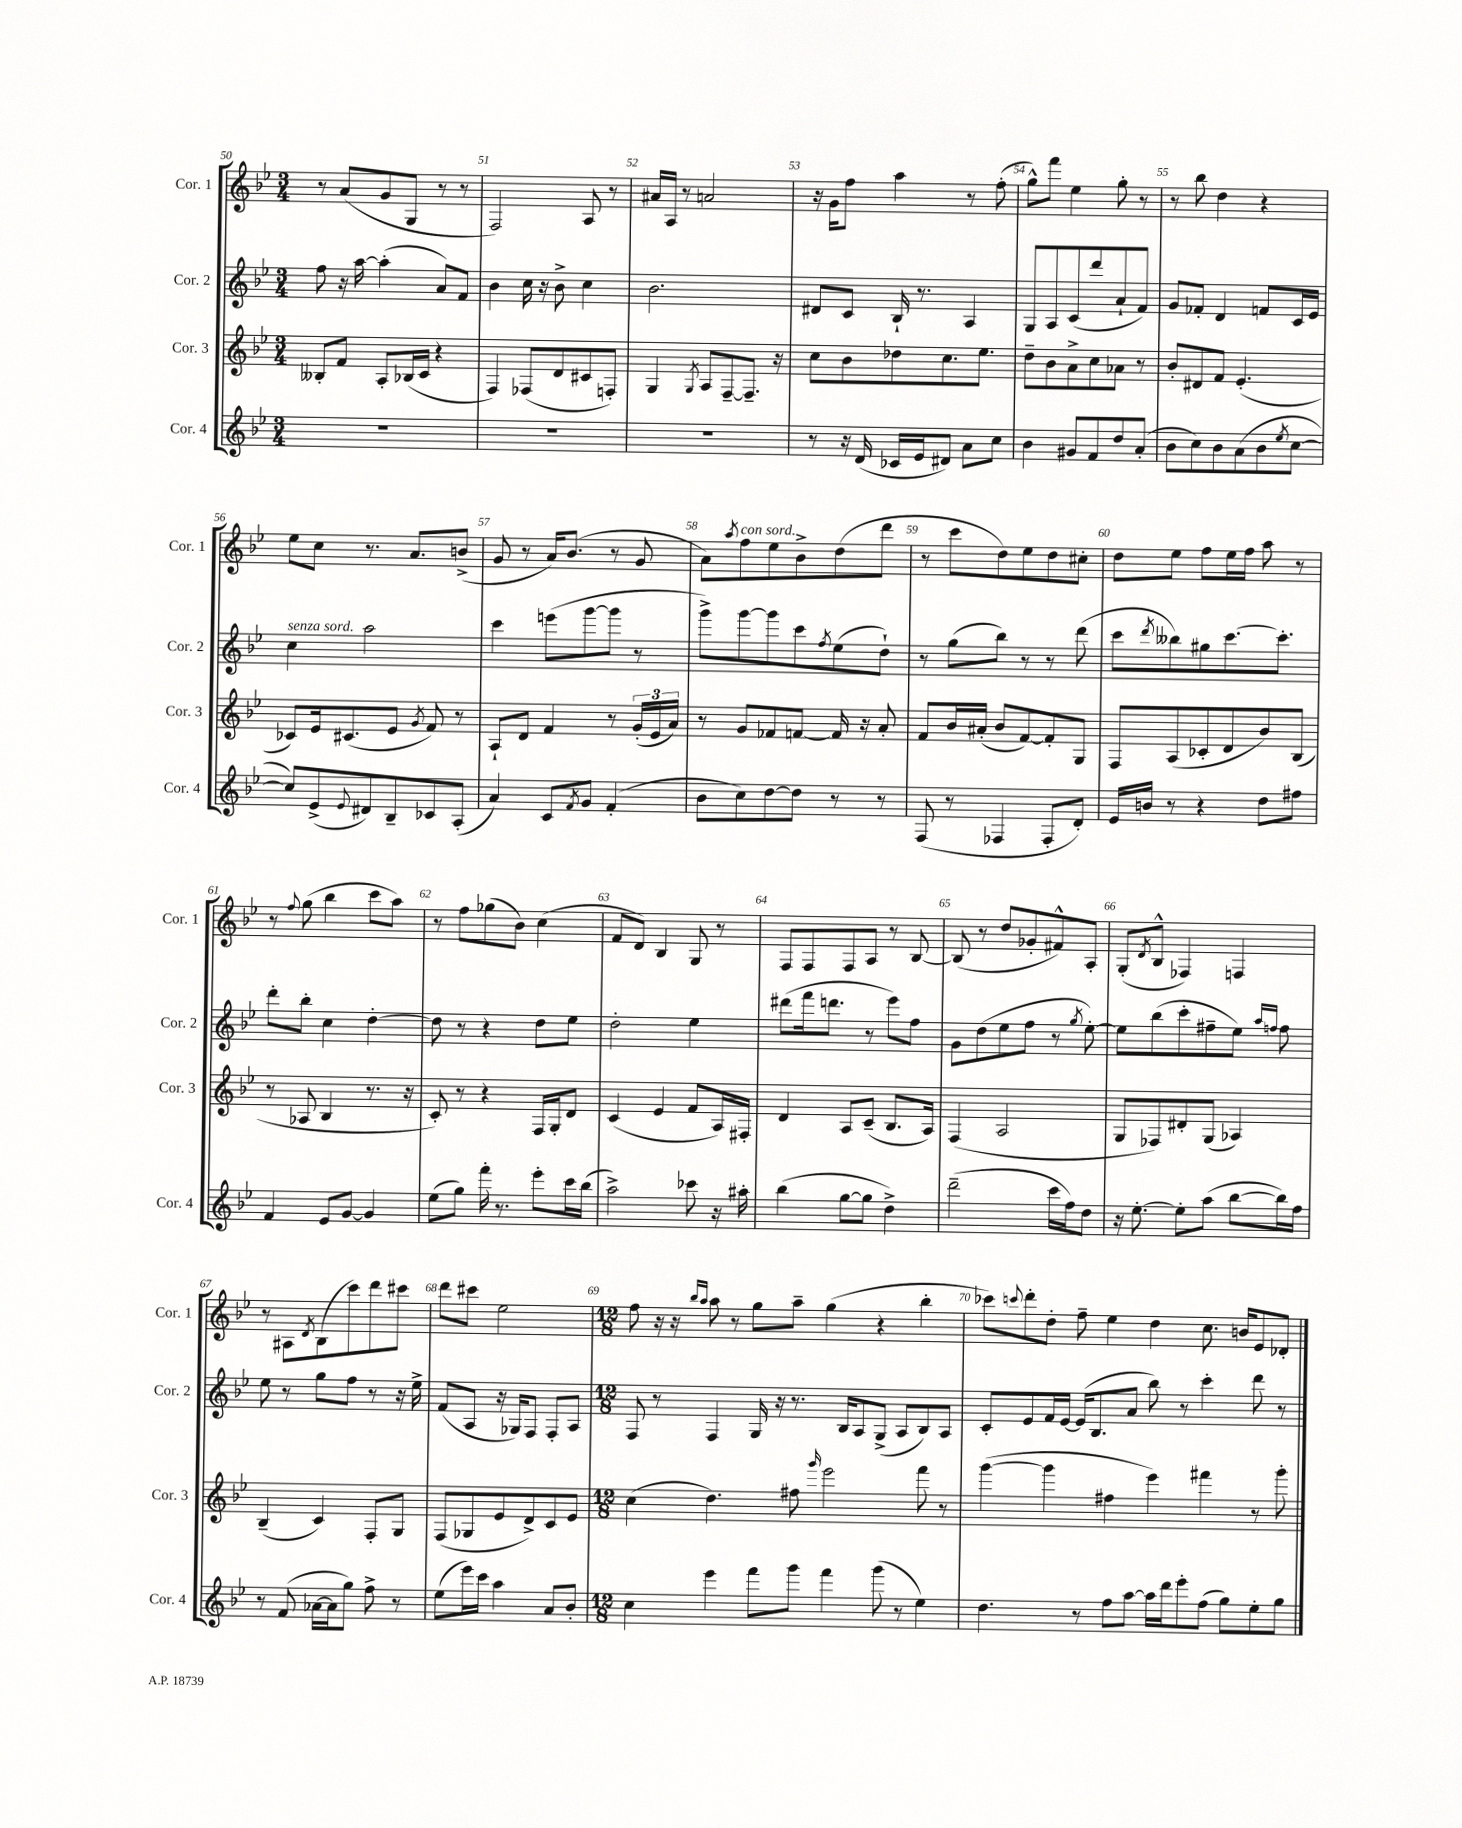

**kern	**kern	**kern	**kern
*staff4	*staff3	*staff2	*staff1
*clefG2	*clefG2	*clefG2	*clefG2
*k[b-e-]	*k[b-e-]	*k[b-e-]	*k[b-e-]
*M3/4	*M3/4	*M3/4	*M3/4
2.r	8B--'	8ff	8r
.	8f	16r	(8a
.	.	[16aa	.
.	8A'	(4aa']	8g
.	(16B-	.	8G
.	16c	.	.
.	4r	8a)	8r
.	.	8f	8r
=	=	=	=
2.r	4F)	4b-	2F)
.	(8F-	16cc	.
.	.	16r	.
.	8d	8b-^	.
.	8c#	4cc	8A
.	8F')	.	8r
=	=	=	=
2.r	4G	2.b-	16a#
.	.	.	16A
.	.	.	8r
.	8qG	.	.
.	8A	.	2a
.	[8F~	.	.
.	8.F~]	.	.
.	16r	.	.
=	=	=	=
8r	8cc	8d#	16r
.	.	.	16g
16r	8b-	8c	8ff
(16d	.	.	.
16c-	8dd-	16B-`	4aa
16e-	.	8.r	.
8d#)	8.cc	.	.
8a	.	4A	8r
.	8.ee-	.	.
8cc	.	.	(8ff'
=	=	=	=
4b-	8dd~	8G	8gg^^)
.	8b-	8A	8fff
8g#	8a^	(8c	4ee-
8f	8cc	8ddd	.
8dd	8a-	8a`	8gg'
(8a'	8r	8f)	8r
=	=	=	=
8b-	8b-'	8g	8r
8cc)	8d#	8f-'	8bb-
8b-	8f	4d	4dd
(8a	(4.e-'	.	.
8b-	.	8f	4r
8qee-	.	.	.
[8cc	.	16c	.
.	.	16e-	.
=	=	=	=
8cc])	8c-)	4cc	8ee-
(8e-^	16e-	.	8cc
.	(8.c#	.	.
8qqe-	.	.	.
8d#)	.	2aa	8.r
8B-~	8e-	.	.
.	.	.	8.a
.	8qg	.	.
8c-	8f)	.	.
(8A'	8r	.	(8b^
=	=	=	=
4a)	8A`	4ccc	8g
.	8d	.	8r
8c	4f	(8eee	16a)
.	.	.	(8.b-
8qf	.	.	.
8g	.	[8ggg	.
(4f'	8r	8ggg]	8r
.	(24g'	8r	8g
.	24e-	.	.
.	24a)	.	.
=	=	=	=
8b-	8r	8ggg^)	8a)
.	.	.	8qaa
8cc)	8g	[8ggg	8ff
[8dd	8f-	8ggg]	8ee-
8dd]	[8f	8ccc	8b-^
.	.	8qff	.
8r	16f]	(8ee-	(8dd
.	16r	.	.
8r	8a'	8dd`)	8ddd
=	=	=	=
(8F	8f	8r	8r
8r	16b-	(8gg	8ccc
.	(16a#'	.	.
4F-	8b-	8bb-)	8dd)
.	[8f)	8r	8ee-
8F-'	8f']	8r	8dd
8d')	8G	(8ddd	8cc#'
=	=	=	=
16e-	8F	8ccc	8dd
16b	.	.	.
.	.	8qddd	.
8r	(8A	8bb--)	8ee-
4r	8c-'	8gg#	8ff
.	8d	[8.ccc	16ee-
.	.	.	16ff
8dd	8b-)	.	8aa
.	.	8.ccc']	.
8ff#	(8B-	.	8r
=	=	=	=
4f	8r	8ddd'	8r
.	.	.	8qqff
.	8A-	8bb-'	(8gg
8e-	4B-	4cc	4bb-
[8g	.	.	.
4g]	8.r	[4dd'	8ccc
.	.	.	8aa)
.	16r	.	.
=	=	=	=
(8ee-	8c')	8dd]	8r
8gg)	8r	8r	8ff
16fff'	4r	4r	(8gg-
8.r	.	.	.
.	.	.	8b-)
8eee-'	16F	8dd	(4cc
.	16G'	.	.
16ccc	8d	8ee-	.
(16bb-	.	.	.
=	=	=	=
2aa^)	(4c	2dd'	8f
.	.	.	8d)
.	4e-	.	4B-
8ccc-	8f	4ee-	8G
16r	16A)	.	8r
16aa#'	16F#'	.	.
=	=	=	=
(4bb-	4d	(8ddd#	8F
.	.	16fff	8F
.	.	8.ddd	.
[8gg	8A	.	8F
8gg]	(8c~	8r	8A
4dd^)	8.B-	8eee-)	8r
.	.	8ff	[8B-
.	16A)	.	.
=	=	=	=
(2ddd~	(4F	8g	(8B-]
.	.	(8dd	8r
.	2A	8ee-	8dd
.	.	8ff	8g-'
16ccc	.	8r	8f#^^)
16ff)	.	.	.
.	.	8qgg	.
8dd	.	[8ee-')	8A'
=	=	=	=
16r	8G	8ee-]	(8G'
[8.ee-'	.	.	.
.	.	.	8qd
.	8F-)	(8bb-	8B-^^
8ee-']	8d#'	8ccc'	4F-)
(8aa	(8G	8ff#~	.
[8bb-	4A-)	8ee-)	4F
.	.	16qqaa	.
.	.	16qqff	.
16bb-])	.	8ff	.
16ff	.	.	.
=	=	=	=
8r	(4B-~	8ee-	8r
(8f	.	8r	8A#
.	.	.	8qd
[16a-	4c)	8gg	(8B-
16a-]	.	.	.
8gg)	.	8ff	8ccc)
8ff^	8F'	8r	8ddd
8r	8G	16r	8ccc#
.	.	16ee-^	.
=	=	=	=
(8ee-	(8F	(8f	8ddd
16eee-)	8G-	8A	8ccc#
16ccc	.	.	.
4aa	8e-	16r	2ee-
.	.	16G-)	.
.	8d^)	8F	.
8a	8c	8F'	.
8b-'	8e-	8A	.
=	=	=	=
*M12/8	*M12/8	*M12/8	*M12/8
4cc	(4cc	8F	8ff
.	.	8r	16r
.	.	.	16r
.	.	.	16qqbb-
.	.	.	16qqaa
4eee-	4.dd)	4F	8aa
.	.	.	8r
8fff	.	16G	8gg
.	.	16r	.
8ggg	8ff#	8.r	8aa~
.	16qqggg	.	.
4fff	2eee-	.	(4gg
.	.	16B-	.
.	.	8A	.
(8ggg	.	(8G^	4r
8r	.	8A	.
4ee-)	8fff	8B-)	4bb-'
.	8r	8A	.
=	=	=	=
4.dd	([4ggg	8c'	8ccc-)
.	.	.	8qqccc
.	.	8e-	8ddd'
.	4ggg]	16f	8dd'
.	.	[16e-	.
8r	.	(16e-]	8ff~
.	.	8.B-	.
8ff	4ff#	.	4ee-
[8aa	.	8a	.
16aa]	4eee-)	8bb-)	4dd
16ddd	.	.	.
8eee-'	.	8r	.
(8ff	4fff#	4ccc'	8.cc
8gg)	.	.	.
.	.	.	16b
8ee-'	8r	8ddd	8e-
8gg	8ggg'	8r	8d-'
==	==	==	==
*-	*-	*-	*-
